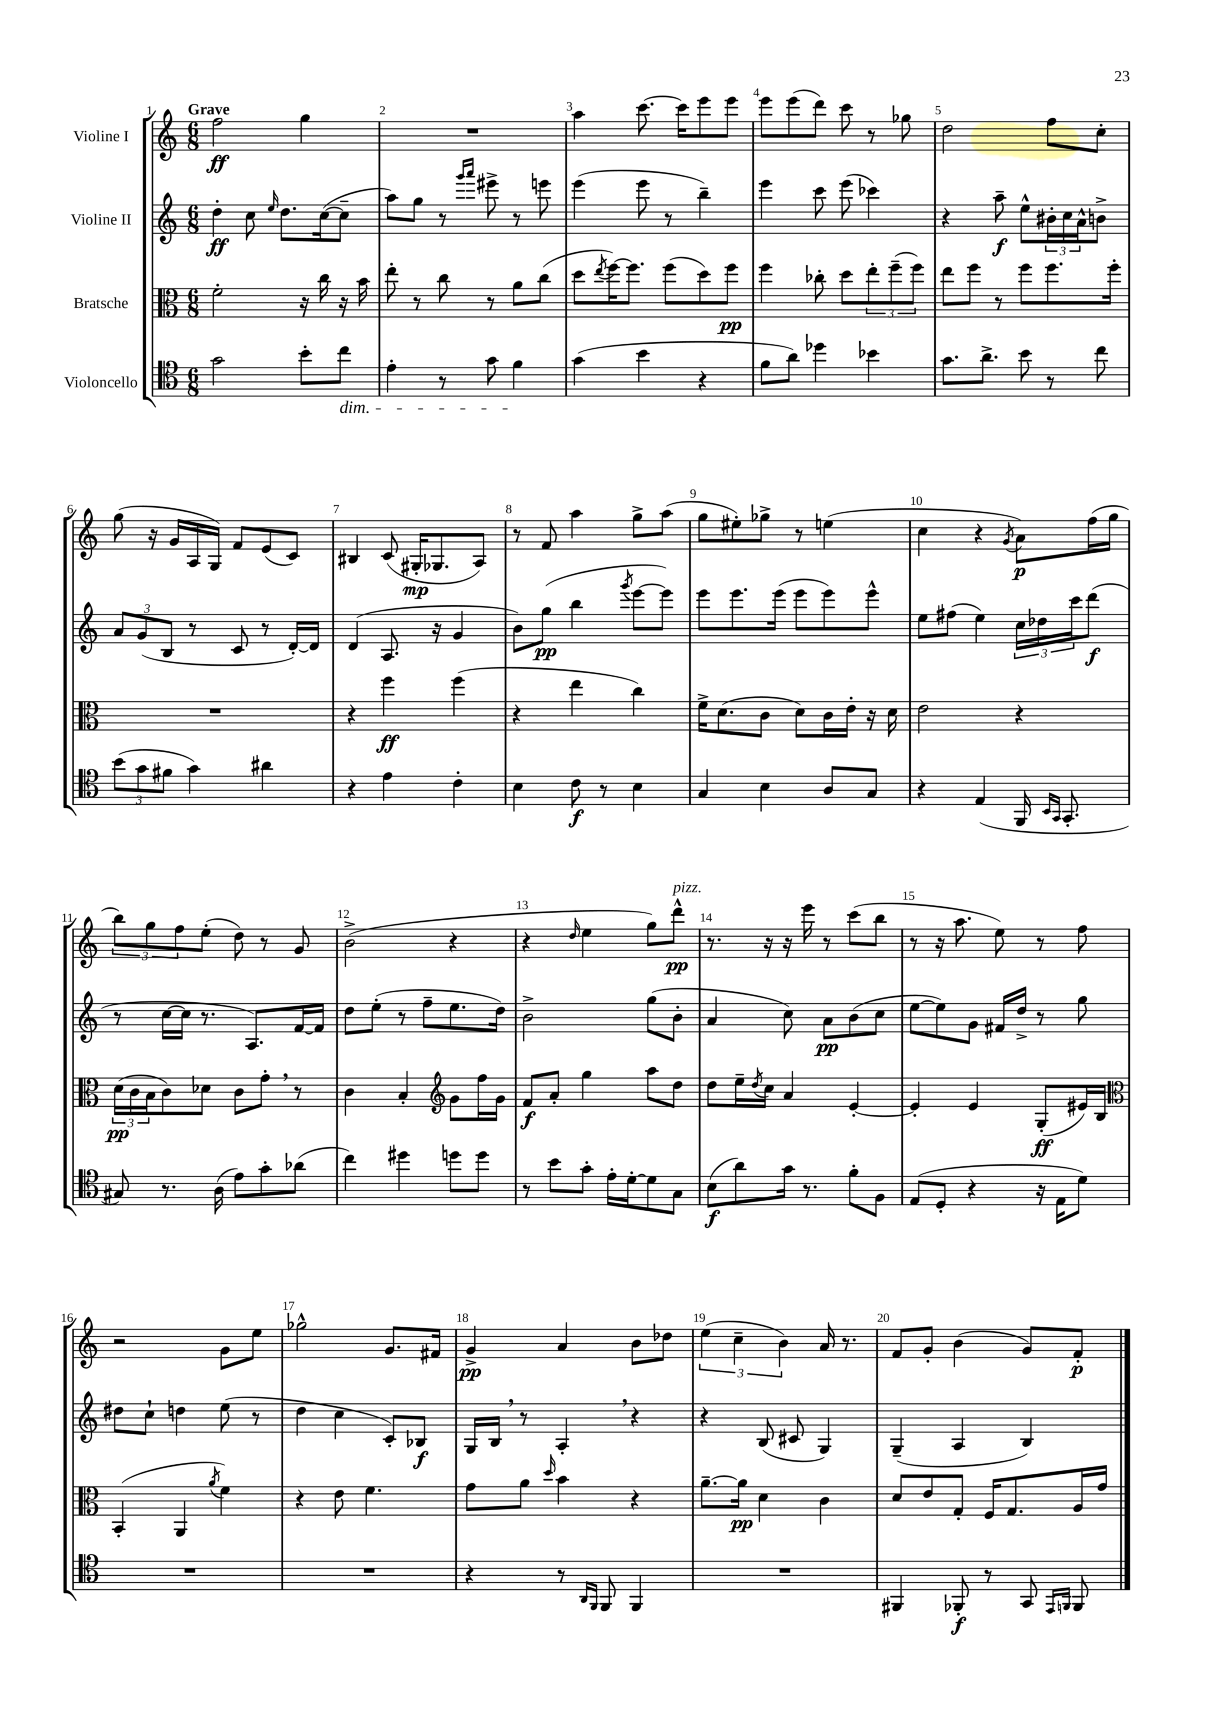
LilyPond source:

<<
\new StaffGroup <<
\new Staff = "s0" \with { instrumentName = "Violine I" } {
    \clef treble \key c \major \numericTimeSignature \time 6/8 \tempo "Grave"
    f''2\ff g''4 |
    R2. |
    a''4 c'''8.~ c'''16 e'''8 e'''8 |
    e'''8 e'''8( d'''8) c'''8 r8 ges''8 |
    d''2 f''8 c''8-. |
    g''8( r16 g'16 a16 g16) f'8 e'8( c'8) |
    bis4 c'8( gis16-.\mp ges8. a8) |
    r8 f'8 a''4 g''8-> a''8( |
    g''8 eis''8-.) ges''8-> r8 e''4( |
    c''4 r4 \acciaccatura { g'8 } a'8\p) f''16( g''16 |
    \tuplet 3/2 { b''8) g''8 f''8 } e''8-.( d''8) r8 g'8 |
    b'2->( r4 |
    r4 \grace { d''16 } e''4 g''8) d'''8-^\pp^\markup { \italic "pizz." } |
    r8. r16 r16 e'''16 r8 c'''8( b''8 |
    r8 r16 a''8. e''8) r8 f''8 |
    r2 g'8 e''8 |
    ges''2-^ g'8. fis'16 |
    g'4->\pp a'4 b'8 des''8 |
    \tuplet 3/2 { e''4( c''4-- b'4) } a'16 r8. |
    f'8 g'8-. b'4( g'8) f'8-.\p \bar "|." |
}
\new Staff = "s1" \with { instrumentName = "Violine II" } {
    \clef treble \key c \major \numericTimeSignature \time 6/8
    d''4-.\ff c''8 \grace { e''16 } d''8. c''16~( c''8-- |
    a''8) g''8 r8 \grace { g'''16 a'''16 } eis'''8-> r8 e'''8 |
    e'''4( e'''8 r8 b''4--) |
    e'''4 c'''8 e'''8( ces'''4) |
    r4 a''8--\f e''8-^ \tuplet 3/2 { bis'16-. c''16 a'16-^ } b'8-> |
    \tuplet 3/2 { a'8 g'8( b8 } r8 c'8 r8 d'16~-.) d'16 |
    d'4( a8. r16 g'4 |
    b'8) g''8\pp( b''4 \acciaccatura { g'''8 } e'''8~ e'''8) |
    e'''8 e'''8. e'''16( e'''8 e'''8) e'''8-^ |
    e''8 fis''8( e''4) \tuplet 3/2 { c''16 des''16 c'''16 } d'''8\f( |
    r8 c''16~ c''16 r8. a8.) f'16~ f'16 |
    d''8 e''8-.( r8 f''8-- e''8. d''16) |
    b'2-> g''8( b'8-. |
    a'4 c''8) a'8\pp b'8( c''8 |
    e''8~ e''8) g'8 fis'16 d''16-> r8 g''8 |
    dis''8 c''8-! d''4 e''8( r8 |
    d''4 c''4 c'8-.) bes8\f |
    g16 b16 \breathe r8 a4-. \breathe r4 |
    r4 b8( cis'8 g4) |
    g4--( a4 b4) \bar "|." |
}
\new Staff = "s2" \with { instrumentName = "Bratsche" } {
    \clef alto \key c \major \numericTimeSignature \time 6/8
    f'2-. r16 c''16 r16 b'16 |
    e''8-. r8 c''8 r8 a'8 c''8( |
    d''8 \acciaccatura { e''8 } f''16~) f''8. f''8( d''8) f''8\pp |
    f''4 ces''8-. d''8 \tuplet 3/2 { e''8-. f''8--( f''8) } |
    e''8 f''8 r8 f''8 f''8. f''16-. |
    R2. |
    r4 f''4\ff f''4( |
    r4 e''4 c''4) |
    f'16-> d'8.( c'8 d'8) c'16 e'16-. r16 d'16 |
    e'2 r4 |
    \tuplet 3/2 { d'16\pp( c'16 b16 } c'8) des'8 c'8 g'8-. \breathe r8 |
    c'4 b4-. \clef treble g'8 f''16 g'16 |
    f'8\f a'8-. g''4 a''8 d''8 |
    d''8 e''16-- \acciaccatura { d''8 } c''16 a'4 e'4~-. |
    e'4-. e'4 g8-.\ff( eis'16) b16 |
    \clef alto b,4-.( a,4 \acciaccatura { a'8 } f'4) |
    r4 e'8 f'4. |
    g'8 a'8 \grace { d''16 } b'4 r4 |
    a'8.~-- a'16\pp d'4 c'4 |
    d'8 e'8 g8-. f16 g8. a16 g'16 \bar "|." |
}
\new Staff = "s3" \with { instrumentName = "Violoncello" } {
    \clef tenor \key c \major \numericTimeSignature \time 6/8
    g'2 b'8-. c''8\dim |
    e'4-. r8 g'8 f'4\! |
    g'4( b'4 r4 |
    f'8 a'8) des''4 bes'4 |
    g'8. a'8.-> b'8 r8 c''8 |
    \tuplet 3/2 { b'8( g'8 fis'8 } g'4) ais'4 |
    r4 e'4 c'4-. |
    b4 c'8\f r8 b4 |
    g4 b4 a8 g8 |
    r4 e4( f,16 \grace { b,16 g,16 } g,8.-. |
    gis8) r8. a16( e'8) g'8-. aes'8( |
    c''4) dis''4 d''8 d''8 |
    r8 b'8 g'8-. e'16-. d'16~-. d'8 g8 |
    b8\f( a'8) g'16 r8. f'8-. f8 |
    e8( d8-. r4 r16 e16 d'8) |
    R2. |
    R2. |
    r4 r8 \grace { a,16 f,16 } f,8 f,4 |
    R2. |
    fis,4 fes,8-.\f r8 g,8 \grace { e,16 f,16 } f,8 \bar "|." |
}
>>
>>
\layout { \context { \Score \override BarNumber.break-visibility = ##(#f #t #t) barNumberVisibility = #all-bar-numbers-visible } }
